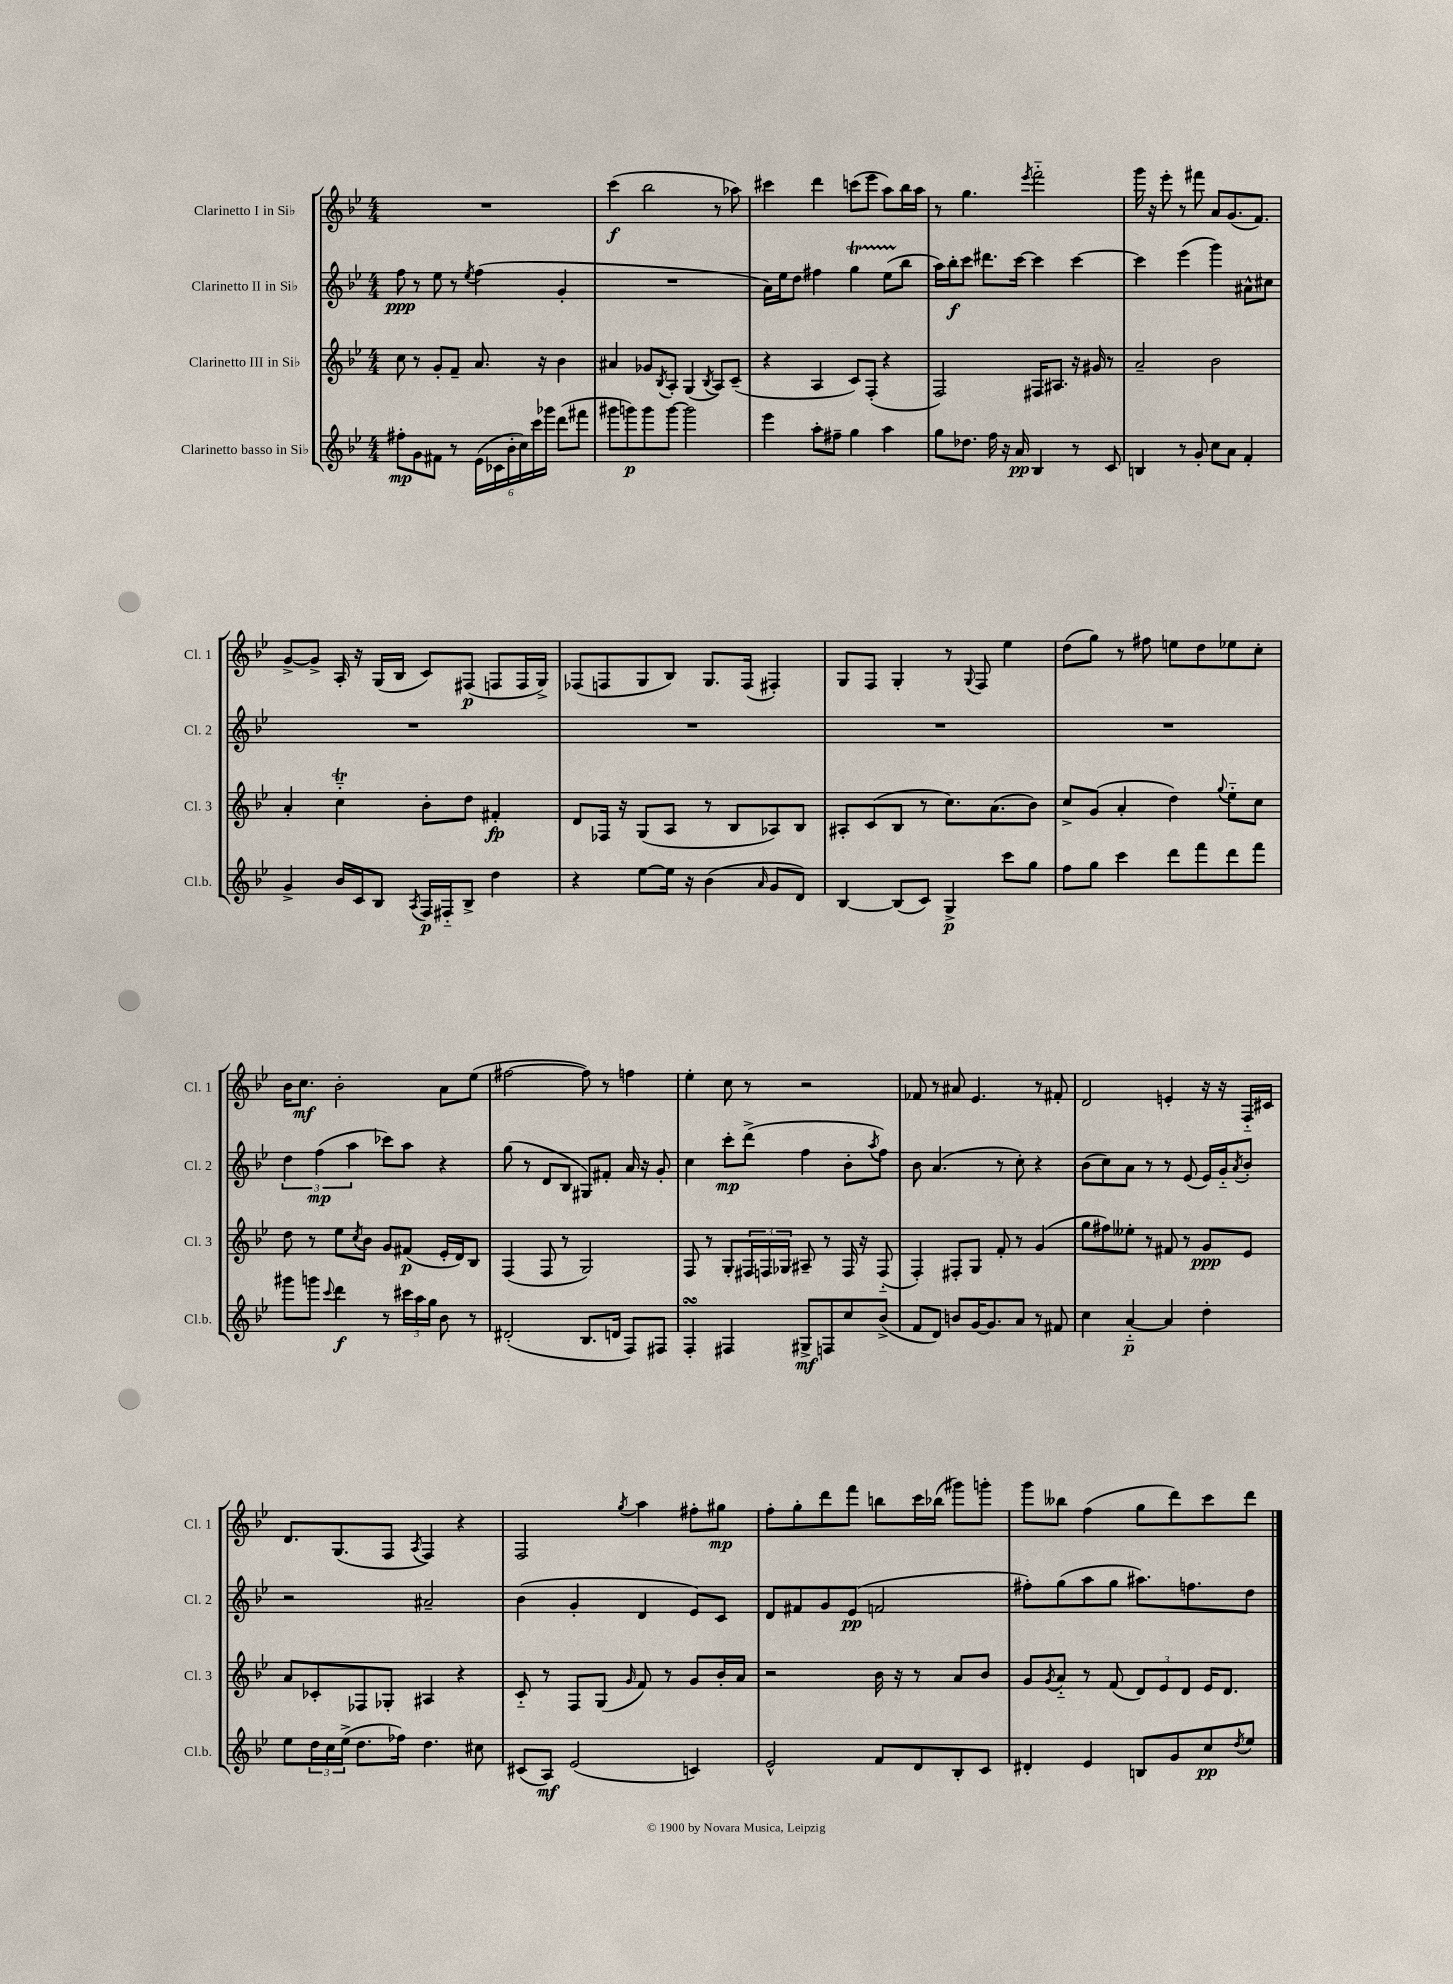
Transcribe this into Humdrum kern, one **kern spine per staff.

**kern	**kern	**kern	**kern
*staff4	*staff3	*staff2	*staff1
*clefG2	*clefG2	*clefG2	*clefG2
*k[b-e-]	*k[b-e-]	*k[b-e-]	*k[b-e-]
*M4/4	*M4/4	*M4/4	*M4/4
8ff#'	8cc	8ff	1r
8g	8r	8r	.
8f#	8g'	8ee-	.
8r	8f~	8r	.
.	.	8qee-	.
(24e-	8.a	(4ff	.
24c-	.	.	.
24b-'	.	.	.
24cc)	.	.	.
24ccc	.	.	.
.	16r	.	.
24ggg-	.	.	.
(8ddd	4b-	4g'	.
8fff#	.	.	.
=	=	=	=
8ggg#	4a#	1r	(4ccc
8ggg)	.	.	.
8ggg	8g-	.	2bb-
.	8qB-	.	.
[8ggg	8A'	.	.
2ggg]	(4G	.	.
.	8qB-	.	.
.	8A)	.	8r
.	(8c~	.	8aa-)
=	=	=	=
4eee-	4r	16a)	4ccc#
.	.	16ee-	.
.	.	8dd	.
8aa'	4A	4ff#	4ddd
8ff#~	.	.	.
4gg	8c)	4gg	(8ccc
.	(8F'	.	8eee-
4aa	4r	(8ee-	8aa)
.	.	8bb-	16bb-
.	.	.	16aa
=	=	=	=
8gg	2F)	16aa)	8r
.	.	16bb-'	.
8.dd-	.	8ccc	4.gg
.	.	8.ddd#	.
16ff	.	.	.
16r	.	.	.
16a	.	[16ccc	.
.	.	.	8qeee-
4B-	16F#	4ccc]	2fff'~
.	8.A#	.	.
8r	16r	[4ccc	.
.	16g#	.	.
8c	8r	.	.
=	=	=	=
4B	2a~	4ccc]	16ggg
.	.	.	16r
.	.	.	8eee-'
8r	.	(4eee-	8r
8g'	.	.	8fff#
8cc	2b-	4ggg)	8a
8a	.	.	(8.g
4f'	.	8a#^^	.
.	.	.	8.f)
.	.	8cc#	.
=	=	=	=
4g^	4a'	1r	[8g^
.	.	.	8g^]
16b-	4cc'~	.	16A'
16c	.	.	16r
8B-	.	.	(16G
.	.	.	16B-
8qA	.	.	.
16F	8b-'	.	8c)
16F#'~	.	.	.
8B-^	8dd	.	(8F#
4dd	4f#'	.	8F
.	.	.	16F
.	.	.	16G^)
=	=	=	=
4r	8d	1r	(8F-
.	16F-	.	8F
.	16r	.	.
[8ee-	(8G	.	8G
16ee-]	8A	.	8B-)
16r	.	.	.
(4b-	8r	.	8.G
.	8B-	.	.
.	.	.	(16F
16qqa	.	.	.
8g	8A-)	.	4F#')
8d)	8B-	.	.
=	=	=	=
[4B-	8A#'	1r	8G
.	(8c	.	8F
(8B-]	8B-	.	4G'
8c)	8r	.	.
4G^	8.cc)	.	8r
.	.	.	8qqG
.	.	.	8F
.	(8.a	.	.
8ccc	.	.	4ee-
8gg	8b-)	.	.
=	=	=	=
8ff	8cc^	1r	(8dd
8gg	(8g	.	8gg)
4ccc	4a'	.	8r
.	.	.	8ff#
8ddd	4dd)	.	8ee
8fff	.	.	8dd
.	8qqgg	.	.
8ddd	8ee-'~	.	8ee-
8fff	8cc	.	8cc'
=	=	=	=
8ggg#	8dd	6dd	16b-
.	.	.	8.cc
8ggg	8r	.	.
.	.	(6ff	.
8qqccc	.	.	.
4ddd	8ee-	.	2b-'
.	.	6aa	.
.	8qcc	.	.
.	8b-	.	.
8r	8g	8ccc-)	.
24ccc#	(8f#	8aa	.
24aa	.	.	.
24gg	.	.	.
8b-	16e-'	4r	8a
.	16d)	.	.
8r	8B-	.	(8ee-
=	=	=	=
(2d#'	(4F	(8gg	[2ff#
.	.	8r	.
.	8F	8d	.
.	8r	8B-	.
8.B-	2G)	8G#)	8ff#])
.	.	8f#'	8r
16d	.	.	.
8F)	.	16a	4ff
.	.	16r	.
8F#	.	8g'	.
=	=	=	=
4F'	8F	4cc	4ee-'
.	8r	.	.
4F#	8G'	8ccc'	8cc
.	24F#	(8ddd^	8r
.	24F	.	.
.	24G-	.	.
8G#^	8A#~	4ff	2r
8F	8r	.	.
8cc	16F	8b-'	.
.	16r	.	.
.	.	8qaa	.
(8b-^	(8F'~	8ff)	.
=	=	=	=
8f	4F')	8b-	8f-
8d)	.	(4.a	8r
8b	8F#'	.	8a#
[16g	8G	.	4.e-
8.g]	.	.	.
.	8f'	8r	.
8a	8r	8cc')	.
8r	(4g	4r	8r
8f#	.	.	8f#'
=	=	=	=
4cc	8gg	(8b-	2d
.	8ff#)	8cc)	.
[4a'~	8ee--'	8a	.
.	8r	8r	.
4a]	8f#	8r	4e'
.	8r	(8e-	.
4dd'	8g	16e-)	16r
.	.	16g'~	16r
.	.	8qa	.
.	8e-	8b-'	16F'~
.	.	.	16c#
=	=	=	=
8ee-	8a	2r	8.d
24dd	8c-'	.	.
24cc	.	.	.
.	.	.	(8.G
(24ee-^	.	.	.
8.dd	8F-	.	.
.	8G-'	.	8F
16ff-)	.	.	.
.	.	.	8qA
4.dd	4A#	2a#~	4F)
.	4r	.	4r
8cc#	.	.	.
=	=	=	=
(8c#	8c'~	(4b-	2F
8A)	8r	.	.
(2e-	8F	4g'	.
.	(8G	.	.
.	16qqg	.	8qgg
.	8f)	4d	4aa
.	8r	.	.
4c)	8g	8e-)	8ff#'
.	16b-'	8c	8gg#
.	16a	.	.
=	=	=	=
2e-^^	2r	8d	8ff'
.	.	8f#	8gg'
.	.	8g	8ddd
.	.	(8e-	8fff
8f	16b-	2f	8bb
.	16r	.	.
8d	8r	.	16ccc
.	.	.	(16bb-
8B-'	8a	.	8ggg#)
8c	8b-	.	8ggg'
=	=	=	=
4d#'	8g	8ff#')	8ggg
.	8qg	.	.
.	8a'~	(8gg	8bb--
4e-	8r	8aa	(4ff
.	(8f	8gg	.
8B	12d)	8.aa#)	8gg
.	12e-	.	.
8g	.	.	8ddd)
.	12d	.	.
.	.	8.ff	.
8cc	16e-	.	8ccc
.	8.d	.	.
8qdd	.	.	.
8ee-	.	8dd	8ddd
==	==	==	==
*-	*-	*-	*-
